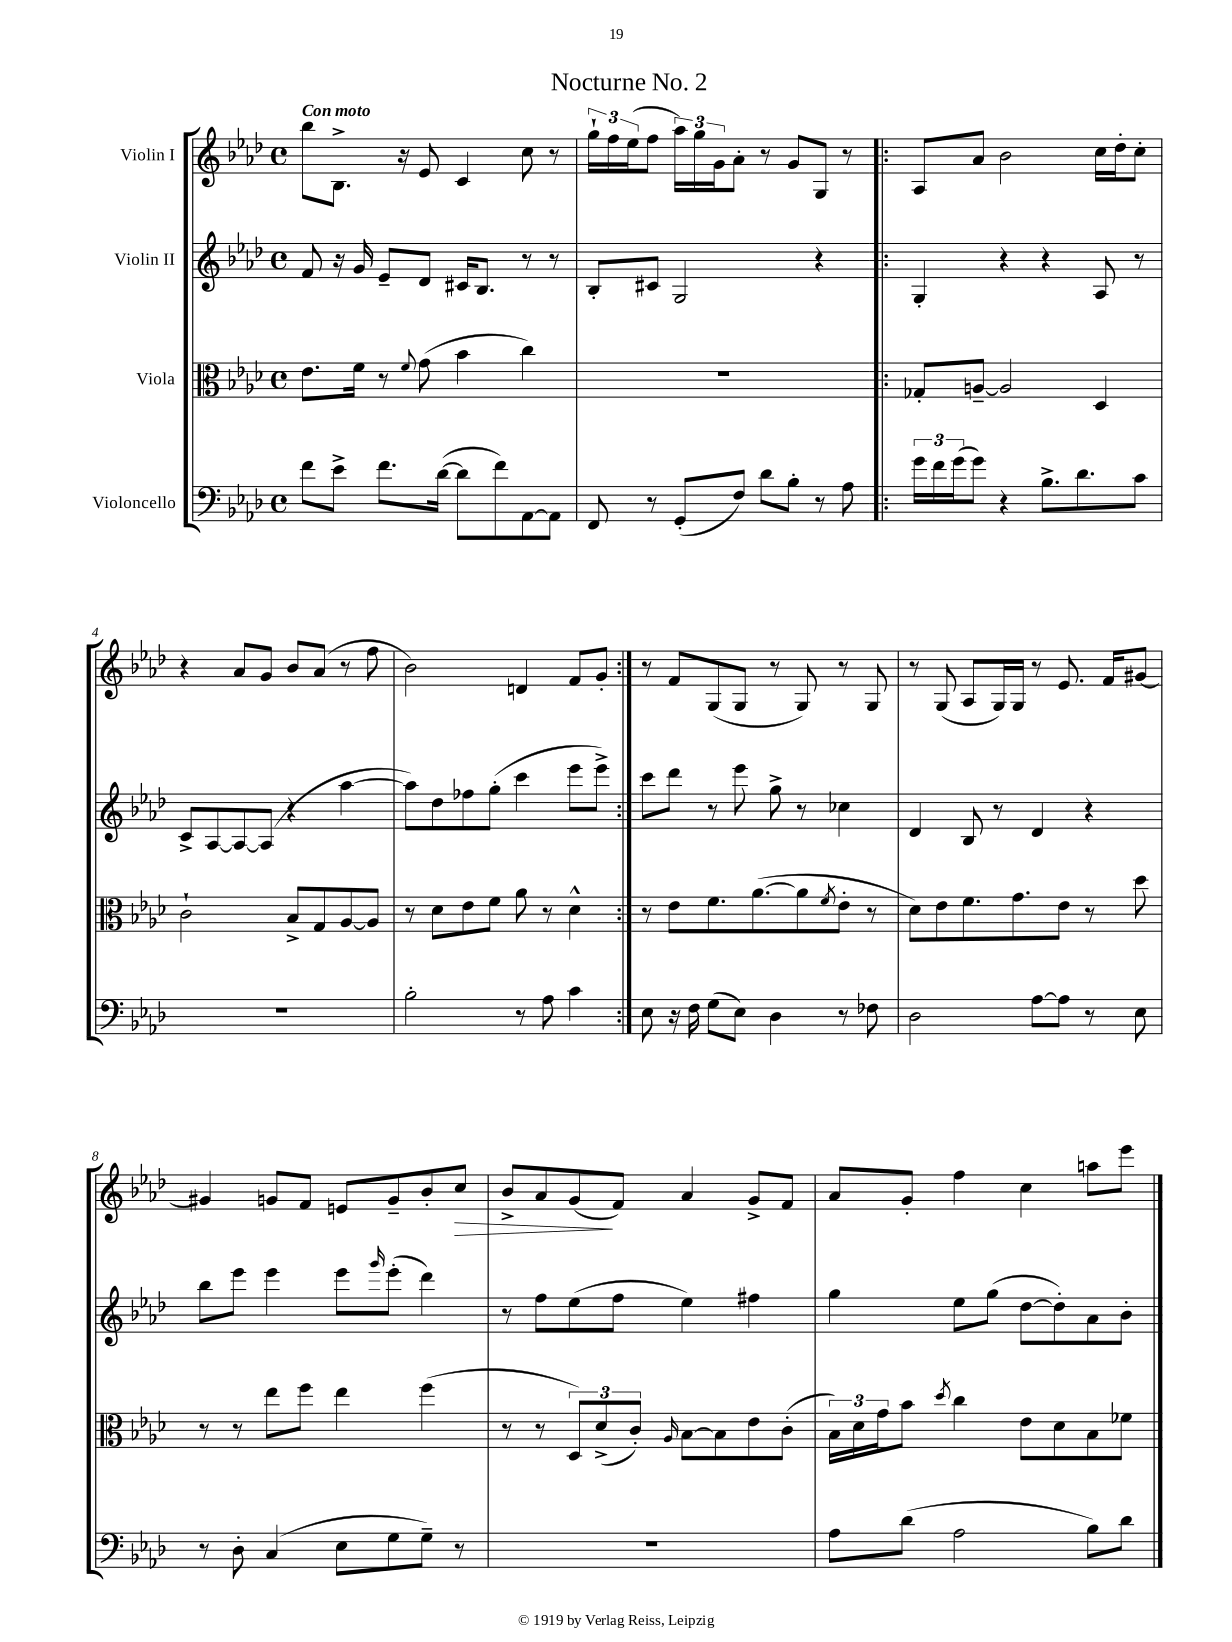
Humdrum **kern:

**kern	**kern	**kern	**kern	**dynam
*part4	*part3	*part2	*part1	*part1
*staff4	*staff3	*staff2	*staff1	*staff1
*I"Violoncello	*I"Viola	*I"Violin II	*I"Violin I	*
*clefF4	*clefC3	*clefG2	*clefG2	*
*k[b-e-a-d-]	*k[b-e-a-d-]	*k[b-e-a-d-]	*k[b-e-a-d-]	*
*M4/4	*M4/4	*M4/4	*M4/4	*
*met(c)	*met(c)	*met(c)	*met(c)	*
=1	=1	=1	=1	=1
!	!	!	!LO:TX:a:B:t=Con moto	!
8f\L	8.e-\L	8f/	8bb-\L	.
8e-^\J	.	16r	8.B-^\J	.
.	16f\Jk	16g/	.	.
8.f\L	8r	8e-~/L	.	.
.	.	.	16r	.
.	8qqf/	.	.	.
.	(8g\	8d-/J	8e-/	.
([16d-\Jk	.	.	.	.
8d-\L]	4b-\	16c#X/KL	4c/	.
.	.	8.B-/J	.	.
8f\)	.	.	.	.
[8AA-\	4cc\)	8r	8cc\	.
8AA-\J]	.	8r	8r	.
=2	=2	=2	=2	=2
8FF/	1r	8B-'/L	24gg`\LL	.
.	.	.	24ff\	.
.	.	.	(24ee-\J	.
8r	.	8c#X/J	8ff\J	.
(8GG'/L	.	2G/	24aa-\LL)	.
.	.	.	24gg\	.
.	.	.	24g\J	.
8F/J)	.	.	8a-'\J	.
8d-\L	.	.	8r	.
8B-'\J	.	.	8g/L	.
8r	.	4r	8G/J	.
8A-\	.	.	8r	.
=3!|:	=3!|:	=3!|:	=3!|:	=3!|:
24g\LL	8G-X'/L	4G'/	8A-/L	.
24f\	.	.	.	.
(24g\J	.	.	.	.
8g\J)	[8An~/J	.	8a-/J	.
4r	2A/]	4r	2b-\	.
8.B-^\L	.	4r	.	.
8.d-\	.	.	.	.
.	4D-/	8A-/	16cc\LL	.
.	.	.	16dd-'\J	.
8c\J	.	8r	8cc'\J	.
!!LO:LB:g=z
=4	=4	=4	=4	=4
1r	2c`\	8c^/L	4r	.
.	.	[8A-/	.	.
.	.	8A-/_	8a-/L	.
.	.	(8A-/J]	8g/J	.
.	8B-^/L	4r	8b-/L	.
.	8G/	.	(8a-/J	.
.	[8A-/	[4aa-\	8r	.
.	8A-/J]	.	8ff\	.
=5	=5	=5	=5	=5
2B-'\	8r	8aa-\L])	2b-\)	.
.	8d-\L	8dd-\	.	.
.	8e-\	8ff-X\	.	.
.	8f\J	(8gg'\J	.	.
8r	8a-\	4ccc\	4dn/	.
8A-\	8r	.	.	.
4c\	4d-^^\	8eee-\L	8f/L	.
.	.	8eee-^\J)	8g'/J	.
=6:|!	=6:|!	=6:|!	=6:|!	=6:|!
8E-\	8r	8ccc\L	8r	.
16r	8e-\L	8ddd-\J	8f/L	.
16F\	.	.	.	.
(8G\L	8.f\	8r	(8G/	.
8E-\J)	.	8eee-\	8G/J	.
.	([8.a-\	.	.	.
4D-\	.	8gg^\	8r	.
.	8a-\]	8r	8G/)	.
.	8qf/	.	.	.
8r	8e-'\J	4cc-X\	8r	.
8F-X\	8r	.	8G/	.
=7	=7	=7	=7	=7
2D-\	8d-\L)	4d-/	8r	.
.	8e-\	.	(8G/	.
.	8.f\	8B-/	8A-/L	.
.	.	8r	16G/L)	.
.	8.g\	.	16G/JJ	.
[8A-\L	.	4d-/	8r	.
8A-\J]	8e-\J	.	8.e-/	.
8r	8r	4r	.	.
.	.	.	16f/KL	.
8E-\	8dd-\	.	[8g#X/J	.
!!LO:LB:g=z
=8	=8	=8	=8	=8
8r	8r	8bb-\L	4g#X/]	.
8D-'\	8r	8eee-\J	.	.
(4C/	8ee-\L	4eee-\	8gn/L	.
.	8ff\J	.	8f/J	.
8E-\L	4ee-\	8eee-\L	8en/L	.
.	.	16qqggg/	.	.
8G\	.	(8eee-'\J	8g~/	.
8G~\J)	(4ff\	4ddd-\)	8b-'/	.
!	!	!	!	!LO:HP:b
8r	.	.	8cc/J	>
=9	=9	=9	=9	=9
1r	8r	8r	8b-^/L	.
.	8r	8ff\L	8a-/	.
.	12D-/L)	(8ee-\	(8g/	.
.	(12d-^/	.	.	.
.	.	8ff\J	8f/J)	]
.	12c'/J)	.	.	.
.	16qqA-/	.	.	.
.	[8B-\L	4ee-\)	4a-/	.
.	8B-\]	.	.	.
.	8e-\	4ff#X\	8g^/L	.
.	(8c'\J	.	8f/J	.
=10	=10	=10	=10	=10
8A-\L	24B-\LL)	4gg\	8a-/L	.
.	24d-\	.	.	.
.	24g\J	.	.	.
(8d-\J	8b-\J	.	8g'/J	.
.	8qdd-/	.	.	.
2A-\	4cc\	8ee-\L	4ff\	.
.	.	(8gg\J	.	.
.	8e-\L	[8dd-\L	4cc\	.
.	8d-\	8dd-'\])	.	.
8B-\L)	8B-\	8a-\	8aan\L	.
8d-\J	8f-X\J	8b-'\J	8eee-\J	.
==	==	==	==	==
*-	*-	*-	*-	*-
